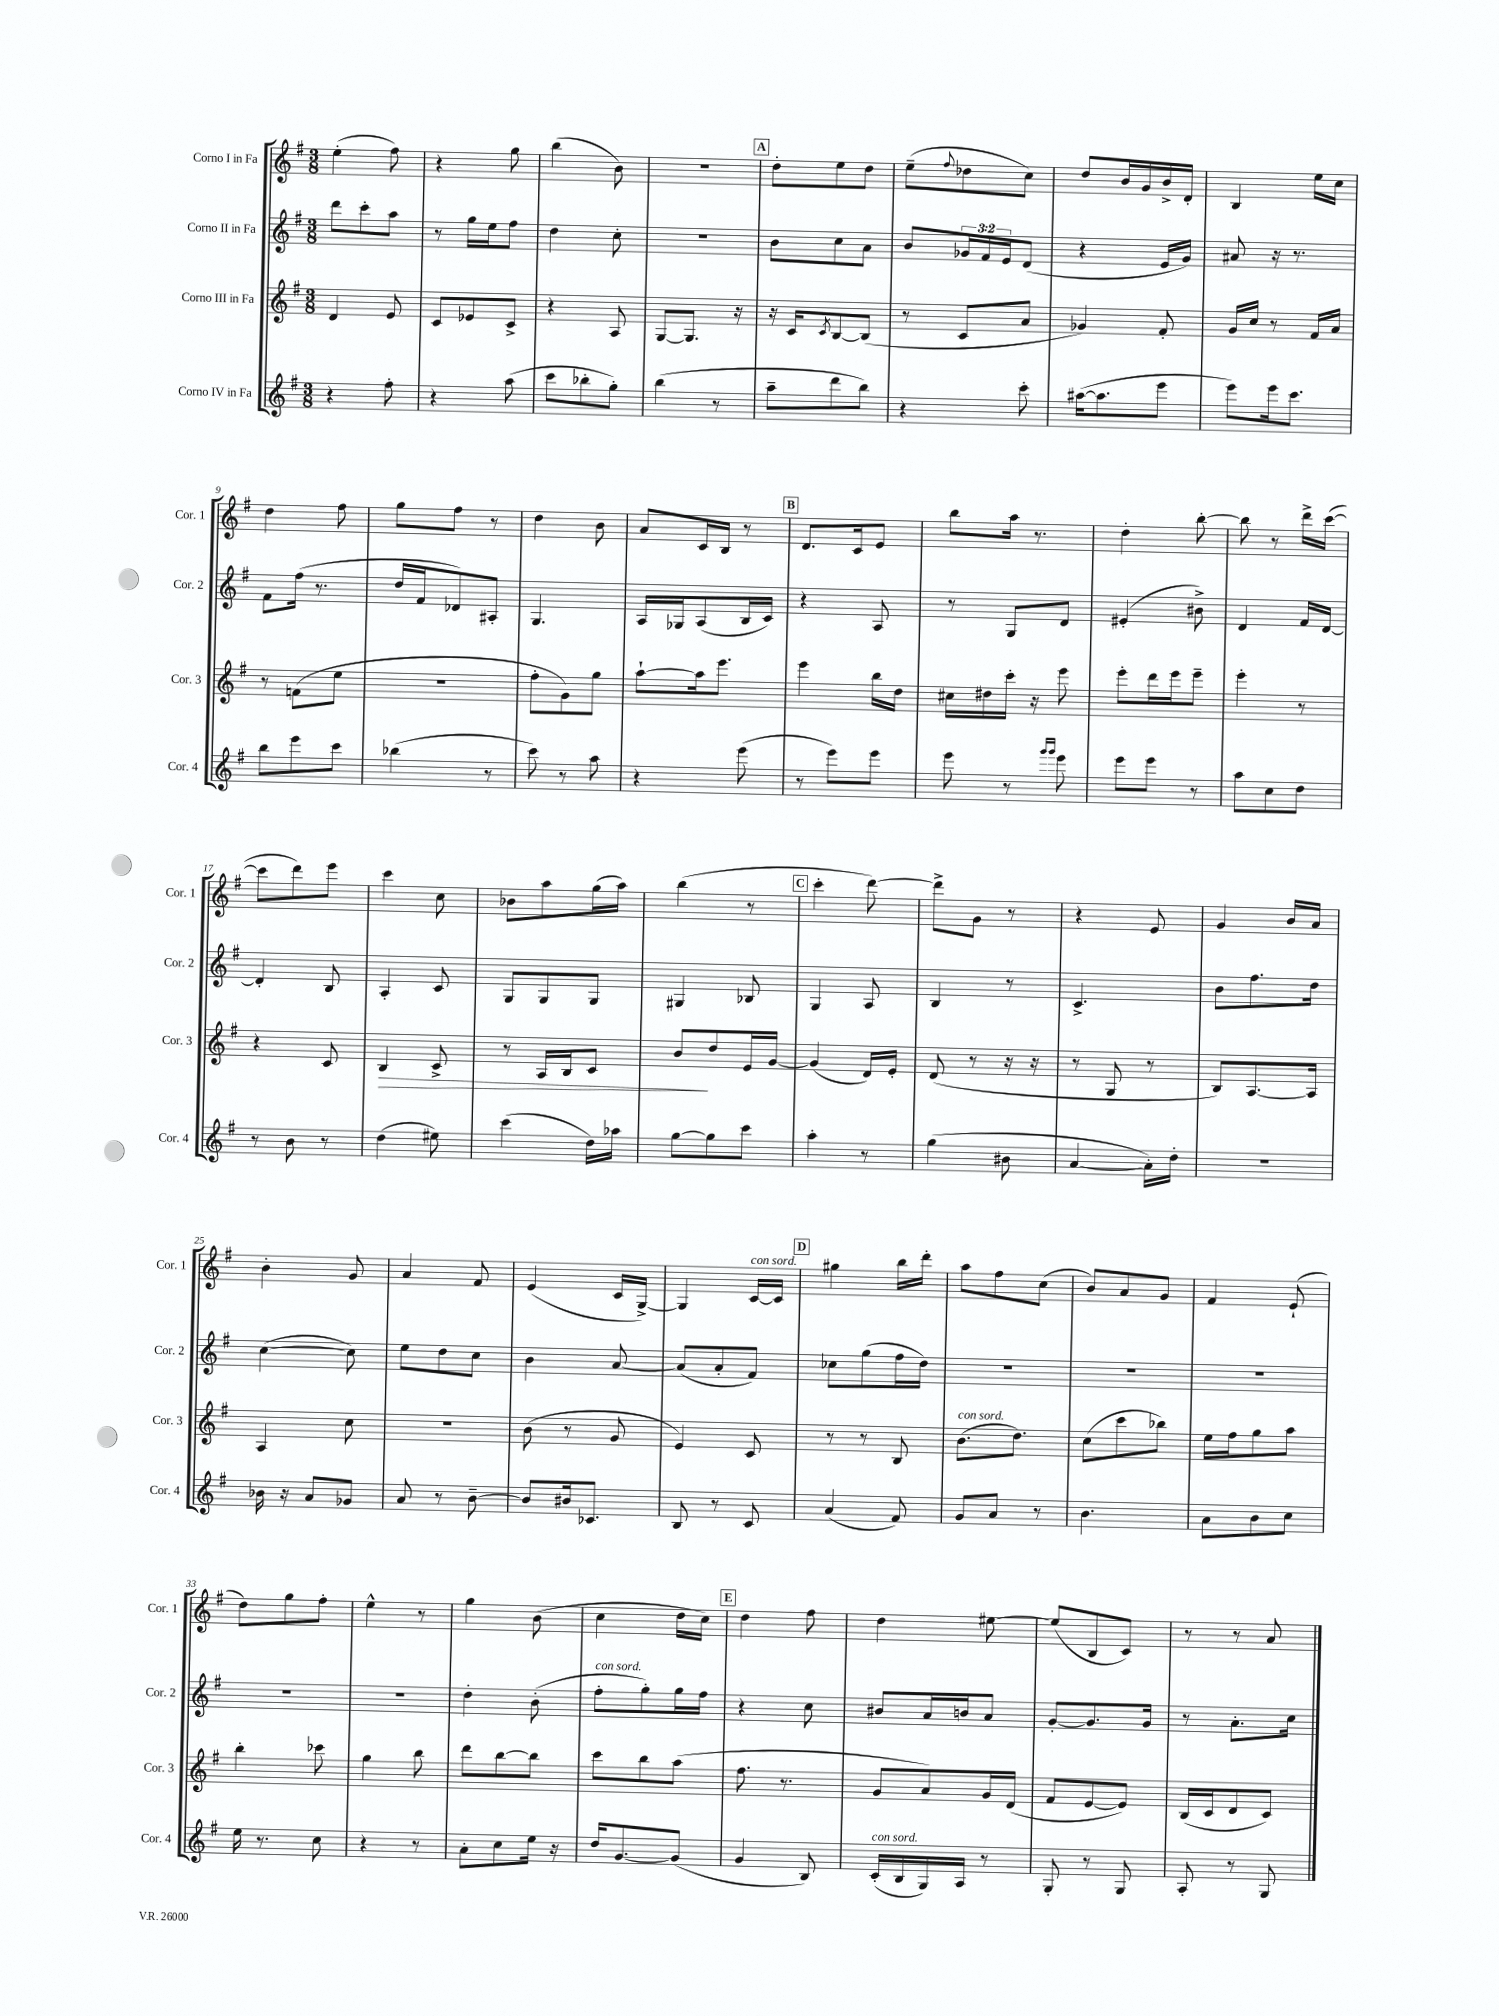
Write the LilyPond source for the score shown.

<<
\new StaffGroup <<
\new Staff = "s0" \with { instrumentName = "Corno I in Fa" shortInstrumentName = "Cor. 1" } {
    \clef treble \key g \major \numericTimeSignature \time 3/8
    e''4-.( fis''8) |
    r4 g''8 |
    b''4( b'8) |
    R4. |
    \mark \markup { \box "A" } d''8-. e''8 d''8 |
    e''8--( \appoggiatura { fis''8 } des''8 c''8) |
    d''8 b'16 g'16 b'16-> d'16-. |
    b4 e''16 c''16 |
    d''4 fis''8 |
    g''8 fis''8 r8 |
    d''4 b'8 |
    a'8 c'16 b16 r8 |
    \mark \markup { \box "B" } d'8. c'16 e'8 |
    b''8 a''16 r8. |
    d''4-. b''8~-. |
    b''8 r8 d'''16-> c'''16~( |
    c'''8 d'''8) e'''8 |
    c'''4 c''8 |
    bes'8 a''8 g''16( a''16) |
    b''4( r8 |
    \mark \markup { \box "C" } c'''4-. d'''8~) |
    d'''8-> g'8 r8 |
    r4 e'8 |
    g'4 b'16 a'16 |
    b'4-. g'8 |
    a'4 fis'8 |
    e'4( c'16 g16~->) |
    g4 c'16~^\markup { \italic "con sord." } c'16 |
    \mark \markup { \box "D" } gis''4 b''16 d'''16-. |
    a''8 fis''8 c''8( |
    b'8) a'8 g'8 |
    fis'4 e'8-!( |
    d''8) g''8 fis''8-. |
    e''4-^ r8 |
    g''4 b'8( |
    c''4 d''16 c''16) |
    \mark \markup { \box "E" } d''4 fis''8 |
    d''4 eis''8~ |
    eis''8( b8 c'8) |
    r8 r8 a'8 \bar "|." |
}
\new Staff = "s1" \with { instrumentName = "Corno II in Fa" shortInstrumentName = "Cor. 2" } {
    \clef treble \key g \major \numericTimeSignature \time 3/8 \override Staff.TupletNumber.text = #tuplet-number::calc-fraction-text
    d'''8 c'''8-. a''8 |
    r8 g''16 e''16 fis''8 |
    d''4 c''8-. |
    r4. |
    \mark \markup { \box "A" } b'8 c''8 a'8 |
    b'8 \tuplet 3/2 { ges'16 fis'16 e'16 } d'8( |
    r4 e'16 g'16) |
    ais'8 r16 r8. |
    fis'8 fis''16( r8. |
    d''16 fis'16 des'8) ais8-. |
    g4. |
    a16 ges16 a8( b16 c'16) |
    \mark \markup { \box "B" } r4 a8 |
    r8 g8 d'8 |
    eis'4-.( bis'8->) |
    d'4 fis'16 d'16~ |
    d'4-. b8 |
    a4-. c'8 |
    g8 g8 g8 |
    gis4 bes8 |
    \mark \markup { \box "C" } g4 a8 |
    b4 r8 |
    c'4.-> |
    b'8 fis''8. d''16 |
    c''4~( c''8) |
    e''8 d''8 c''8 |
    b'4 a'8~ |
    a'8( a'8-. fis'8) |
    \mark \markup { \box "D" } ces''8 g''8( fis''16 d''16) |
    R4. |
    R4. |
    R4. |
    R4. |
    R4. |
    d''4-. b'8-.( |
    fis''8-.^\markup { \italic "con sord." } g''8-.) g''16 fis''16 |
    \mark \markup { \box "E" } r4 c''8 |
    bis'8 a'16 b'16 a'8 |
    g'8~-. g'8. g'16 |
    r8 a'8.-. c''16 \bar "|." |
}
\new Staff = "s2" \with { instrumentName = "Corno III in Fa" shortInstrumentName = "Cor. 3" } {
    \clef treble \key g \major \numericTimeSignature \time 3/8
    d'4 e'8 |
    c'8 ees'8 c'8-> |
    r4 a8 |
    g8~ g8. r16 |
    \mark \markup { \box "A" } r16 c'16 \acciaccatura { c'8 } b8~ b8( |
    r8 c'8 a'8 |
    ges'4) fis'8-. |
    g'16 c''16 r8 fis'16 a'16 |
    r8 f'8( e''8 |
    R4. |
    fis''8-. g'8) g''8 |
    a''8~-! a''16 e'''8. |
    \mark \markup { \box "B" } e'''4 b''16 d''16 |
    cis''16 dis''16 c'''16-. r16 e'''8 |
    e'''8-. d'''16 e'''16 e'''8-- |
    e'''4-. r8 |
    r4 c'8 |
    b4\> c'8-> |
    r8 a16 b16 c'8 |
    b'8\! d''8 e'16 g'16~ |
    \mark \markup { \box "C" } g'4( d'16) e'16-. |
    d'8( r8 r16 r16 |
    r8 g8 r8 |
    b8) a8.~ a16 |
    a4 c''8 |
    R4. |
    b'8( r8 g'8 |
    e'4) c'8 |
    \mark \markup { \box "D" } r8 r8 b8 |
    b'8.^\markup { \italic "con sord." }( d''8.) |
    c''8( c'''8 bes''8) |
    e''16 fis''16 g''8 a''8 |
    b''4-. ces'''8 |
    g''4 b''8 |
    d'''8 b''8~ b''8 |
    c'''8 b''8 a''8( |
    \mark \markup { \box "E" } fis''8. r8. |
    g'8 a'8) g'16 d'16( |
    fis'8 e'8~ e'8) |
    b16( c'16 d'8 c'8) \bar "|." |
}
\new Staff = "s3" \with { instrumentName = "Corno IV in Fa" shortInstrumentName = "Cor. 4" } {
    \clef treble \key g \major \numericTimeSignature \time 3/8
    r4 fis''8-. |
    r4 a''8( |
    c'''8 bes''8-. g''8-.) |
    b''4( r8 |
    \mark \markup { \box "A" } a''8-- d'''8 b''8) |
    r4 c'''8-. |
    ais''16~( ais''8. e'''8 |
    e'''8) e'''16 c'''8. |
    b''8 e'''8 c'''8 |
    bes''4( r8 |
    c'''8) r8 a''8 |
    r4 e'''8( |
    \mark \markup { \box "B" } r8 e'''8) e'''8 |
    e'''8 r8 \grace { g'''16 g'''16 } e'''8 |
    e'''8 e'''8 r8 |
    a''8 c''8 d''8 |
    r8 b'8 r8 |
    d''4( eis''8) |
    c'''4( d''16) aes''16 |
    g''8~ g''8 c'''8 |
    \mark \markup { \box "C" } a''4-. r8 |
    g''4( bis'8 |
    a'4~ a'16-.) d''16-. |
    R4. |
    bes'16 r16 a'8 ges'8 |
    a'8 r8 b'8~-- |
    b'8 bis'16 ces'8. |
    b8 r8 c'8 |
    \mark \markup { \box "D" } a'4( fis'8) |
    g'8 a'8 r8 |
    b'4. |
    a'8 b'8 c''8 |
    e''16 r8. c''8 |
    r4 r8 |
    a'8-. c''8 e''16 r16 |
    d''16 g'8.~ g'8( |
    \mark \markup { \box "E" } g'4 b8) |
    c'16-.^\markup { \italic "con sord." }( b16 g16) a16 r8 |
    g8-. r8 g8 |
    a8-. r8 g8 \bar "|." |
}
>>
>>
